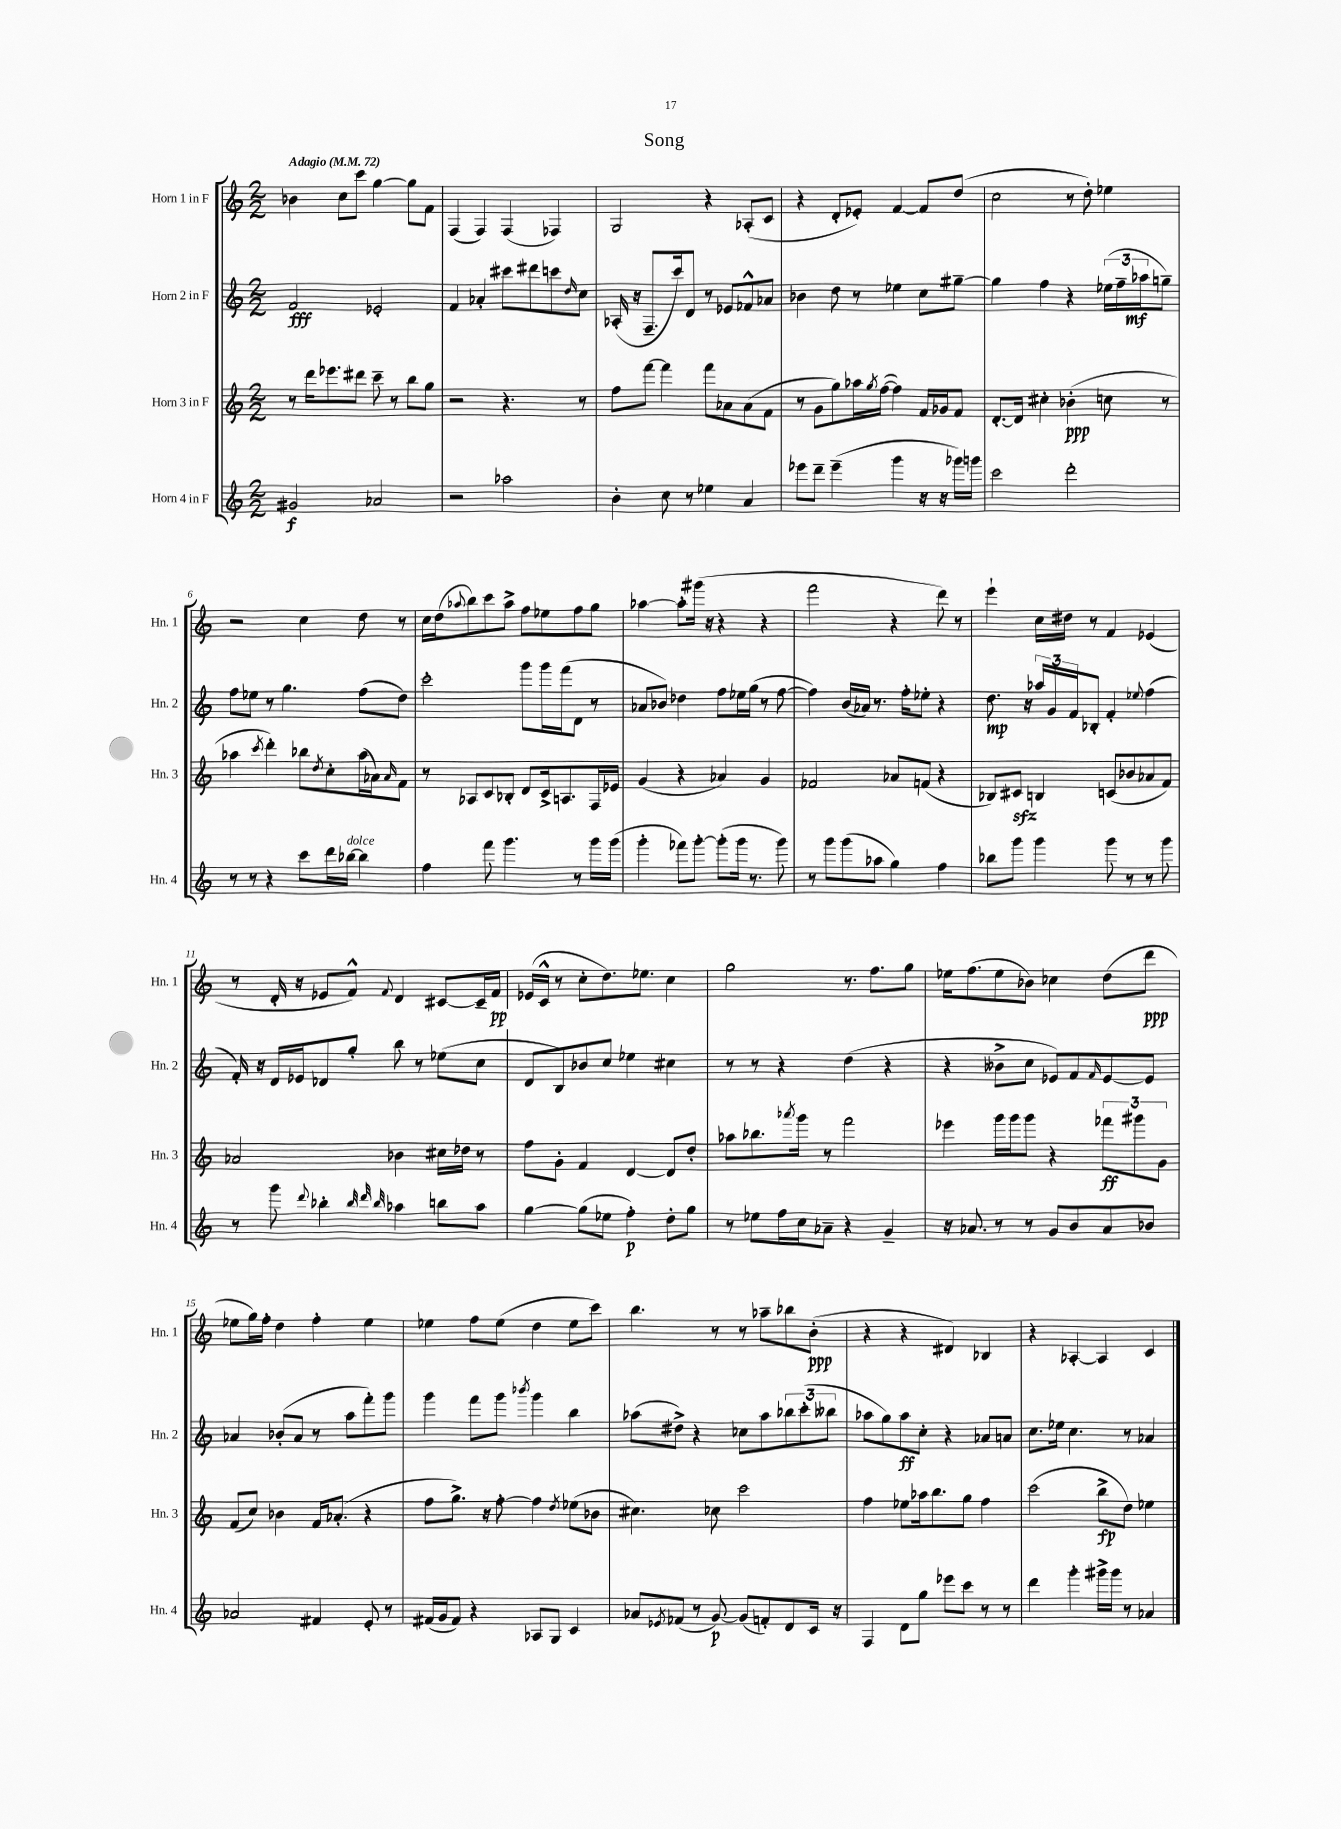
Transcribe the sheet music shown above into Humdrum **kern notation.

**kern	**kern	**kern	**kern
*staff4	*staff3	*staff2	*staff1
*clefG2	*clefG2	*clefG2	*clefG2
*k[]	*k[]	*k[]	*k[]
*M2/2	*M2/2	*M2/2	*M2/2
*MM72	*MM72	*MM72	*MM72
2g#	8r	2f	4b-
.	16ddd	.	.
.	8.eee-	.	.
.	.	.	8cc
.	8ddd#	.	8ccc
2a-	8ccc~	2e-'	[4gg
.	8r	.	.
.	8bb	.	8gg]
.	8gg	.	8f
=	=	=	=
2r	2r	4f	(4F
.	.	4a-'	4F)
2aa-	4.r	8ccc#	(4F
.	.	8ddd#	.
.	.	8ccc	4F-)
.	.	16qqdd	.
.	8r	8cc	.
=	=	=	=
4b'	8ff	(16A-'	2G
.	.	16r	.
.	[8fff	8.F~	.
8cc	4fff]	.	.
.	.	16ccc)	.
8r	.	8d	.
4ee-	8fff	8r	4r
.	8a-	8e-	.
4a	(8a-	8f-^^	(8A-'
.	8f	8a-	8c
=	=	=	=
8eee-	8r	4b-	4r
8ddd~	8g	.	.
(4eee-~	8gg)	8dd	8d'
.	16aa-	8r	8e-')
.	8qgg	.	.
.	([16ff	.	.
4ggg	4ff])	4ee-	[4f
16r	16f	8cc	8f]
16r	16g-	.	.
16ggg-)	8f	[8gg#~	(8dd
16ggg	.	.	.
=	=	=	=
2ccc	[8.d'	4gg#]	2cc
.	16d]	.	.
.	4cc#'	4ff	.
2ddd'	(4b-'	4r	8r
.	.	.	8dd')
.	8cc	(24ee-	4ee-
.	.	24ff~	.
.	.	24aa-	.
.	8r	8gg~)	.
=	=	=	=
8r	4aa-	8ff	2r
8r	.	8ee-	.
.	8qccc	.	.
4r	4ddd')	8r	.
.	.	4.gg	.
8ccc	8bb-	.	4cc
.	8qdd	.	.
16ddd	8cc'	.	.
[16bb-	.	.	.
4bb-]	(16aa-	(8ff	8dd
.	16a-)	.	.
.	16qqa-	.	.
.	8f	8dd)	8r
=	=	=	=
4ff	8r	2ccc'	16cc
.	.	.	(16dd
.	.	.	8qqaa-
.	8A-	.	8bb)
8fff	8c	.	8ccc
4.ggg	8B-'	.	8aa-^
.	8d	8ggg	8ff
.	16c^	16ggg	8ee-
.	8.A	(16fff	.
8r	.	8d	8ff
16ggg	16F	8r	8gg
(16ggg	16e-	.	.
=	=	=	=
4ggg'	(4g	8a-	[4aa-
.	.	8b-)	.
8fff-)	4r	4dd-	8aa-']
[8ggg'	.	.	(16ggg#
.	.	.	16r
(8ggg']	4a-)	8ff	4r
16ggg	.	16ee-	.
8.r	.	(16gg	.
.	4g	8r	4r
8ggg)	.	[8ff	.
=	=	=	=
8r	2f-	4ff])	2fff
8ggg	.	.	.
(8ggg	.	(16b	.
.	.	16a-)	.
8aa-	.	8.r	.
4gg)	8a-	.	4r
.	.	16ff'	.
.	(8f	8ee-'	.
4ff	4r	4r	8ddd)
.	.	.	8r
=	=	=	=
8bb-	8B-)	8.dd	4eee`
8ggg	8c#	.	.
.	.	16r	.
4ggg	4B	24aa-	16cc
.	.	24g	.
.	.	.	16dd#
.	.	24f	.
.	.	8B-'	8r
8ggg	(8c	4f'	4f
8r	8b-	.	.
.	.	8qqee-	.
8r	8a-	(4ff	(4e-
8ggg	8f)	.	.
=	=	=	=
8r	2a-	16f')	8r
.	.	16r	.
8ggg	.	16d	16d'
.	.	16e-	16r
8qqddd	.	.	.
4bb-'	.	8d-	8e-
.	.	8gg'	8f^^)
32qqbb-	.	.	.
32qqddd	.	.	.
32qqbb-	.	.	8qqf
4aa-	4b-	8bb	4d
.	.	8r	.
8bb	16cc#	(8ee-	[8c#
.	16dd-	.	.
8aa-	8r	8cc	16c#~]
.	.	.	16f
=	=	=	=
[4gg	8ff	8d	(16e-
.	.	.	16c^^
.	8g'	8B)	8r
(8gg]	4f	8b-	8cc'
8ee-	.	8cc	8.dd)
4ff')	[4d	4ee-	.
.	.	.	8.ee-
8dd'	8d]	4cc#	4cc
8gg	8dd'	.	.
=	=	=	=
8r	8aa-	8r	2gg
8ee-	8.bb-	8r	.
16ff	.	4r	.
.	8qaaa-	.	.
16cc	16ggg	.	.
8a-~	8r	.	.
4r	2fff	(4dd	8.r
.	.	.	8.ff
4g~	.	4r	.
.	.	.	8gg
=	=	=	=
16r	4eee-	4r	16ee-
8.a-	.	.	(8.ff
8r	16ggg	8b--^	8ee-
.	16ggg	.	.
8r	8ggg	8cc	8b-)
8g	4r	8e-)	4cc-
8b	.	8f	.
.	.	16qqf	.
8a-	12fff-	[8e-	(8dd
.	12ggg#	.	.
8b-	.	8e-]	8ddd
.	12g	.	.
=	=	=	=
2a-	(8f	4a-	8ee-
.	8cc)	.	16gg)
.	.	.	16ff'
.	4b-	(8b-'	4dd
.	.	8a-	.
4f#	16f	8r	4ff'
.	(8.a-'	.	.
.	.	8aa	.
8e'	4r	8fff')	4ee-
8r	.	8ggg	.
=	=	=	=
(16f#	8ff	4ggg	4ee-
16g	.	.	.
8f#)	8.gg^)	.	.
4r	.	8fff	8ff
.	16r	.	.
.	[8ff'	8ggg	(8ee-
.	.	8qbbb-	.
8A-	4ff]	4ggg	4dd
8G	.	.	.
.	8qdd	.	.
4c	(8ee-	4bb	8ee-
.	8b-	.	8ccc)
=	=	=	=
8a-	4.cc#)	(8aa-	4.bb
8qe-	.	.	.
(8f-	.	8dd#^)	.
8r	.	4r	.
[8g)	8cc-	.	8r
(8g]	2ccc	8cc-	8r
8f')	.	8aa-	8aa-~
8d	.	12bb-	8bb-
.	.	(12ccc'	.
16c	.	.	(8b'
.	.	12bb--	.
16r	.	.	.
=	=	=	=
4F	4ff	8aa-	4r
.	.	8gg)	.
8d	8ee-	8aa-	4r
8gg	16aa-	8cc'	.
.	8.bb	.	.
8eee-	.	4r	4d#)
8ccc	8gg	.	.
8r	4ff	8a-	4B-
8r	.	8a	.
=	=	=	=
4ddd	(2ccc	8.cc	4r
.	.	16ee-	.
4ggg'	.	4.cc	[4A-'
16ggg#^	8bb^	.	4A-]
16ggg#	.	.	.
8r	8dd)	8r	.
4a-	4ee-	4a-	4c
==	==	==	==
*-	*-	*-	*-
